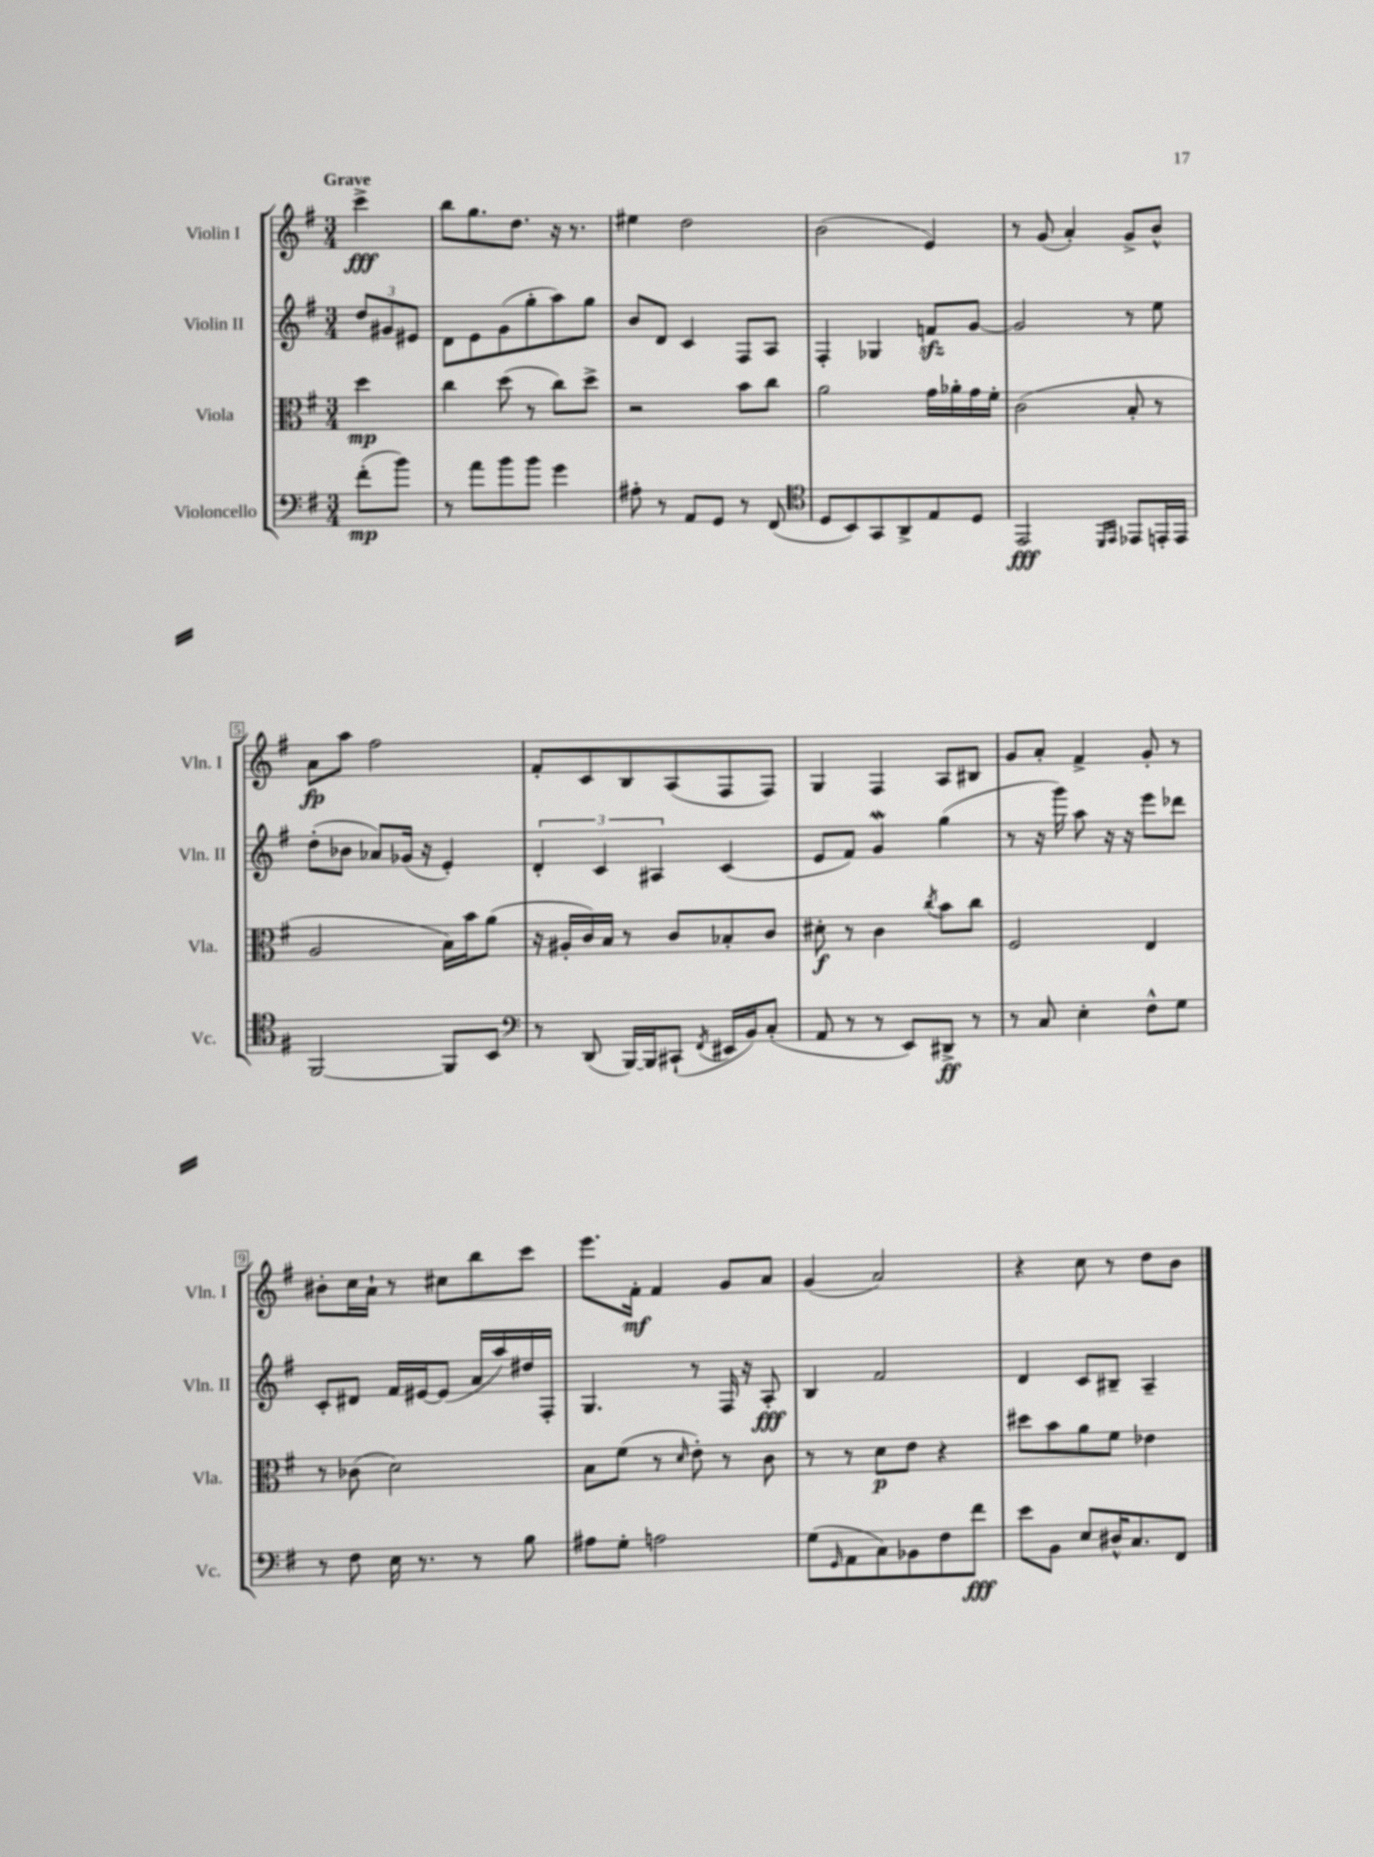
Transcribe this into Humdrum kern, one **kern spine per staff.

**kern	**kern	**kern	**kern
*staff4	*staff3	*staff2	*staff1
*clefF4	*clefC3	*clefG2	*clefG2
*k[f#]	*k[f#]	*k[f#]	*k[f#]
*M3/4	*M3/4	*M3/4	*M3/4
(8f#'\L	4dd\	12dd/L	4ccc^\
.	.	12g#/	.
8b\J)	.	.	.
.	.	12e#/J	.
=	=	=	=
8r	4cc\	8d\L	8bb\L
8a\L	.	8e\	8.gg\
8b\	(8dd\	(8g\	.
.	.	.	8.dd\J
8b\J	8r	8gg'\	.
4g\	8cc\L)	8aa\)	16r
.	.	.	8.r
.	8dd^\J	8gg\J	.
=	=	=	=
8A#'\	2r	8b/L	4ee#\
8r	.	8d/J	.
8AA/L	.	4c/	2dd\
8GG/J	.	.	.
8r	8b\L	8F#/L	.
(8FF#/	8cc\J	8A/J	.
=	=	=	=
*clefC4	*	*	*
8D/L	2a\	4F#'/	(2b\
8BB/)	.	.	.
8GG/	.	4G-/	.
8AA^/	.	.	.
8E/	16g\LL	8f/L	4e/)
.	16a-'\	.	.
8D/J	16g\	[8g/J	.
.	16f#'\JJ	.	.
=	=	=	=
2EE/	(2c\	2g/]	8r
.	.	.	(8g/
.	.	.	4a'/)
16qqDD/LL	.	.	.
16qqEE/JJ	.	.	.
8EE-/L	8B'/	8r	8g^/L
16EE'/L	8r	8ee\	8b^^/J
16EE/JJ	.	.	.
=	=	=	=
[2FF#/	2A/	(8dd'\L	8a\L
.	.	8b-\J	8aa\J
.	.	8a-/L)	2ff#\
.	.	(16g-/Jk	.
.	.	16r	.
8FF#/]L	16B\LL)	4e'/)	.
.	16b\J	.	.
8BB/J	(8a\J	.	.
=	=	=	=
*clefF4	*	*	*
8r	16r	6d'/	8f#'/L
.	16A#'/LL	.	.
(8DD/	16c/)	.	8c/
.	.	6c/	.
.	16B/JJ	.	.
[16BBB/LL)	8r	.	8B/
16BBB/]J	.	.	.
.	.	6A#/	.
(8CC#`/J	8c/L	.	(8A/
8qFF#/	.	.	.
16EE#/LL	8B-'/	(4c/	8F#/
16BB/J)	.	.	.
(8C'/J	8c/J	.	8F#/J)
=	=	=	=
8AA/	8d#'\	8e/L	4G/
8r	8r	8f#/J)	.
8r	4c\	4g/	4F#/
8EE/L)	.	.	.
.	8qcc/	.	.
8DD#^/J	8b\L	(4gg\	8A/L
8r	8cc\J	.	8B#/J
=	=	=	=
8r	2F#/	8r	8g/L
8C/	.	16r	8a'/J
.	.	16ggg\)	.
4E'\	.	8aa\	4f#^/
.	.	16r	.
.	.	16r	.
8F#^^\L	4E/	8eee\L	8g'/
8G\J	.	8ddd-\J	8r
=	=	=	=
8r	8r	8c'/L	8b#'\L
8F#\	(8c-\	8d#/J	16cc\L
.	.	.	16a`\JJ
16E\	2d\)	16f#/LL	8r
8.r	.	[16e#/J	.
.	.	(8e#/]J	8cc#\L
8r	.	16a/LL	8bb\
.	.	16aa/)	.
8B\	.	16dd#/	8ccc\J
.	.	16F#'/JJ	.
=	=	=	=
8A#\L	8B\L	4.G/	8.eee\L
8G'\J	(8f#\J	.	.
.	.	.	16f#'\Jk
2A\	8r	.	4f#/
.	16qqd/	.	.
.	8e'\)	8r	.
.	8r	16F#/	8g/L
.	.	16r	.
.	8c\	8A'/	8a/J
=	=	=	=
(8G\L	8r	4B/	(4g/
16qqGG/	.	.	.
8AA\	8r	.	.
8C\)	8d\L	2f#/	2a/)
8BB-\	8e\J	.	.
8F#\	4r	.	.
8f#\J	.	.	.
=	=	=	=
8e\L	8dd#\L	4d/	4r
8BB\J	8b\	.	.
8E/L	8a\	8c/L	8cc\
16D#^^/K	8f#\J	8B#~/J	8r
8.C/	.	.	.
.	4e-\	4A~/	8dd\L
8FF#/J	.	.	8b\J
==	==	==	==
*-	*-	*-	*-
